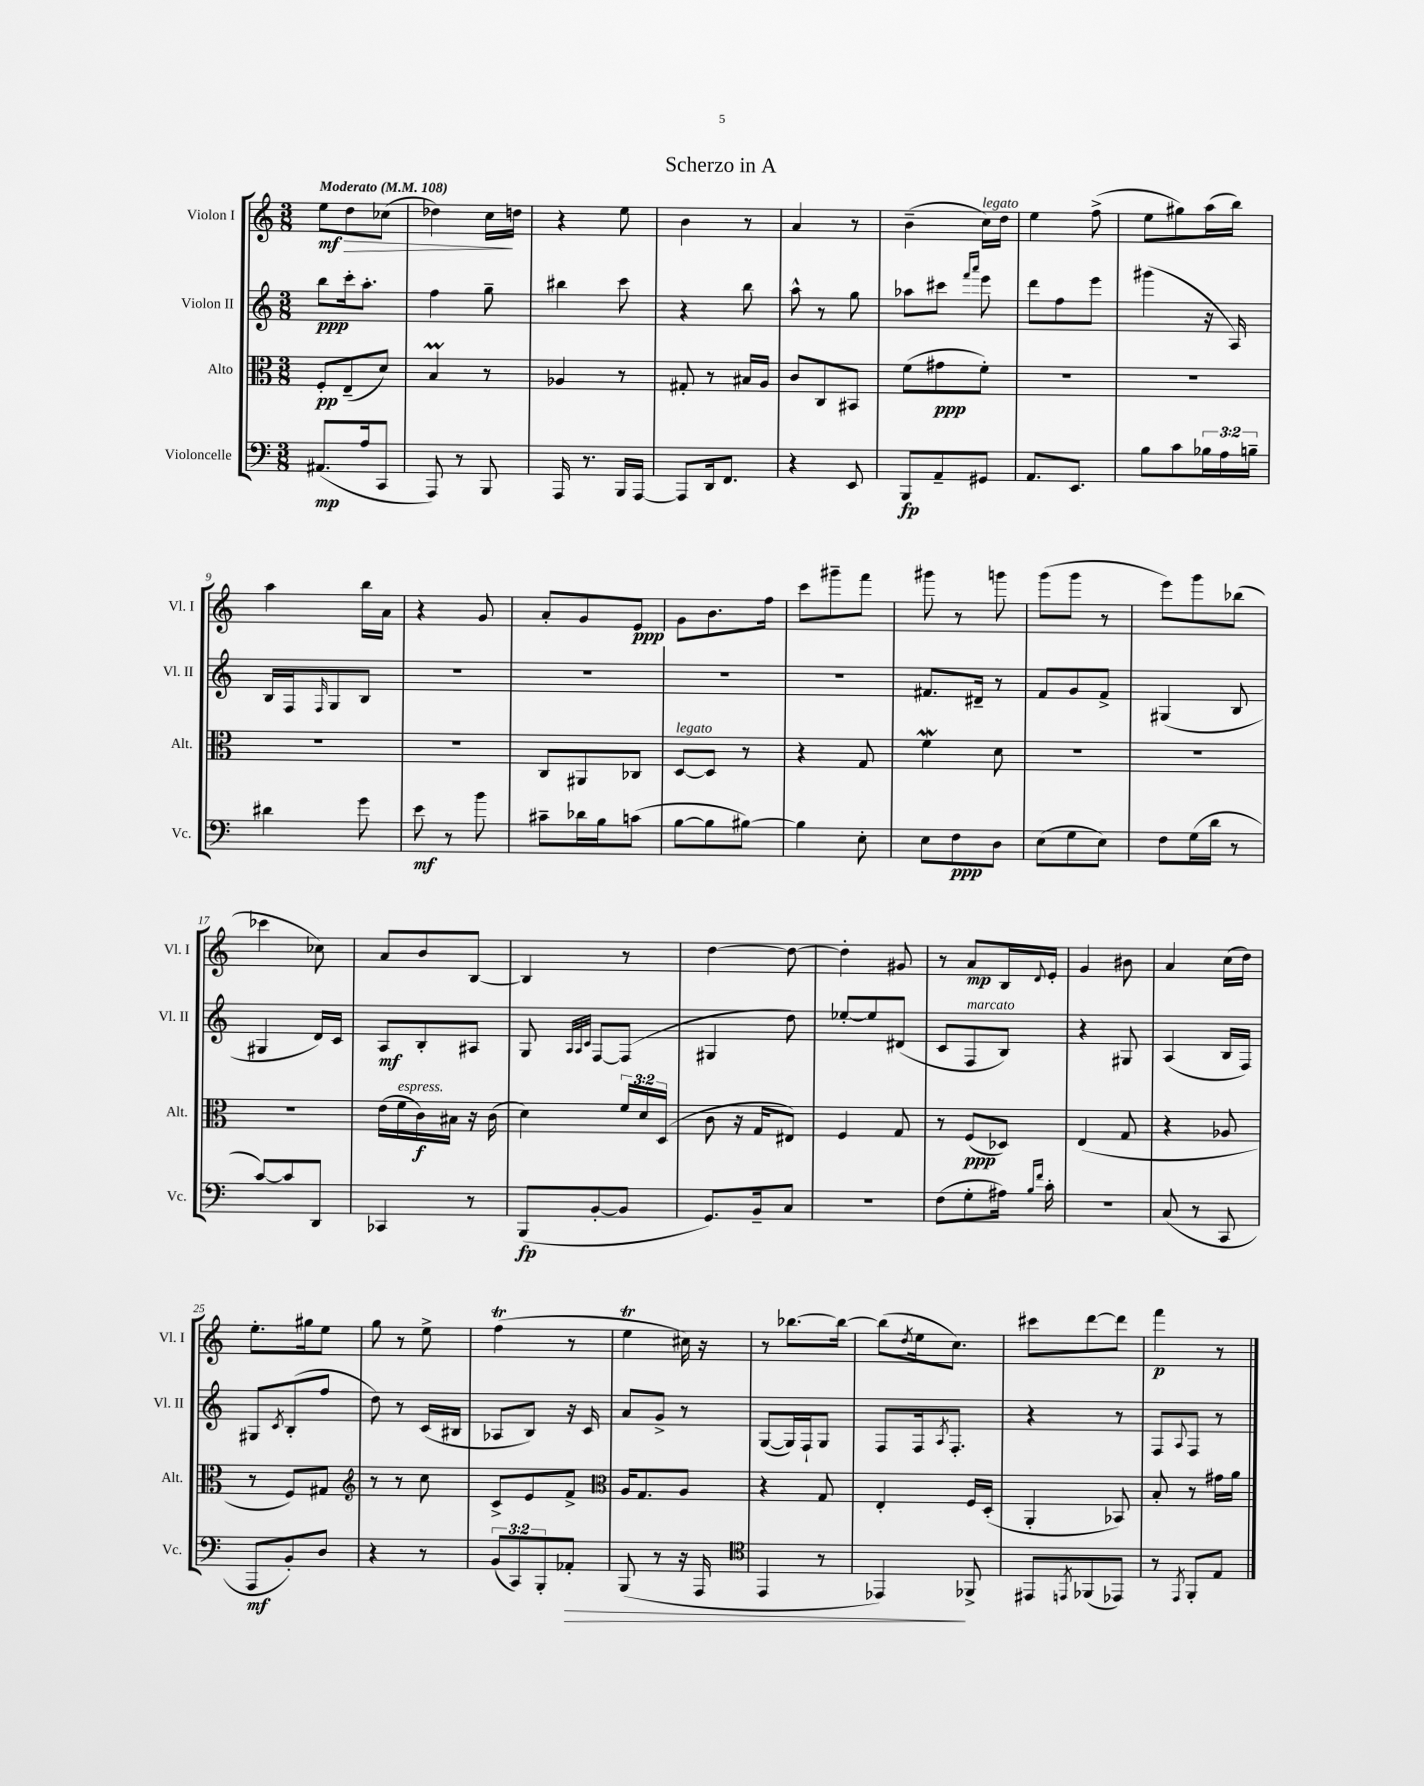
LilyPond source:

\header { title = "Scherzo in A" }
<<
\new StaffGroup <<
\new Staff = "s0" \with { instrumentName = "Violon I" shortInstrumentName = "Vl. I" } {
    \clef treble \key c \major \numericTimeSignature \time 3/8 \tempo "Moderato" 4 = 108
    e''8\mf\> d''8 ces''8( |
    des''4) c''16\! d''16 |
    r4 e''8 |
    b'4 r8 |
    a'4 r8 |
    b'4--( c''16^\markup { \italic "legato" }) d''16 |
    e''4 f''8->( |
    e''8 gis''8) a''16( b''16) |
    a''4 b''16 a'16 |
    r4 g'8 |
    a'8-. g'8 e'8\ppp |
    g'8 b'8. f''16 |
    c'''8 gis'''8-- f'''8 |
    gis'''8 r8 g'''8 |
    g'''8( g'''8 r8 |
    e'''8) g'''8 bes''8( |
    ces'''4 ces''8) |
    a'8 b'8 b8~ |
    b4 r8 |
    d''4~ d''8~ |
    d''4-. gis'8 |
    r8 a'8\mp b16 \appoggiatura { d'8 } e'16-. |
    g'4 bis'8 |
    a'4 c''16( d''16) |
    e''8.-. gis''16 e''8 |
    g''8 r8 e''8-> |
    f''4\trill( r8 |
    e''4\trill cis''16) r16 |
    r8 bes''8.~ bes''16~ |
    bes''8( \acciaccatura { d''8 } e''16 c''8.) |
    cis'''8 d'''8~ d'''8 |
    f'''4\p r8 \bar "|." |
}
\new Staff = "s1" \with { instrumentName = "Violon II" shortInstrumentName = "Vl. II" } {
    \clef treble \key c \major \numericTimeSignature \time 3/8
    b''8\ppp c'''16-. a''8.-. |
    f''4 g''8-- |
    bis''4 c'''8 |
    r4 b''8 |
    a''8-^ r8 g''8 |
    aes''8 cis'''8 \grace { f'''16 a'''16 } e'''8 |
    d'''8 f''8 e'''8 |
    gis'''4( r16 a16) |
    b16 f16 \grace { f16 } g8 b8 |
    R4. |
    R4. |
    R4. |
    R4. |
    fis'8. dis'16-- r8 |
    f'8 g'8 f'8-> |
    gis4( b8 |
    gis4 d'16) c'16 |
    a8\mf b8-. ais8 |
    g8 \grace { a32 a32 c'32 } f8~ f8( |
    gis4 d''8) |
    ees''8~-. ees''8 dis'8( |
    c'8 f8^\markup { \italic "marcato" } b8) |
    r4 gis8 |
    a4( b16 f16) |
    gis8 \acciaccatura { c'8 } b8-.( f''8 |
    d''8) r8 c'16( bis16 |
    aes8 b8) r16 c'16 |
    a'8 g'8-> r8 |
    g8~( g16) f16-! g8 |
    f8 f16 \acciaccatura { a8 } f8.-. |
    r4 r8 |
    f8 \appoggiatura { a8 } f8 r8 \bar "|." |
}
\new Staff = "s2" \with { instrumentName = "Alto" shortInstrumentName = "Alt." } {
    \clef alto \key c \major \numericTimeSignature \time 3/8 \override Staff.TupletNumber.text = #tuplet-number::calc-fraction-text
    f8-.\pp e8--( d'8) |
    b4\prall r8 |
    aes4 r8 |
    gis8-. r8 bis16 a16 |
    c'8 c8 bis,8 |
    f'8( gis'8\ppp f'8-.) |
    R4. |
    R4. |
    R4. |
    R4. |
    c8 ais,8 ces8 |
    d8~^\markup { \italic "legato" } d8 r8 |
    r4 g8 |
    f'4\mordent d'8 |
    R4. |
    R4. |
    R4. |
    e'16( f'16^\markup { \italic "espress." } c'16\f) bis16 r16 c'16( |
    d'4) \tuplet 3/2 { f'16 d'16 d16( } |
    c'8 r16 g16 eis8) |
    f4 g8 |
    r8 f8\ppp( des8) |
    e4( g8 |
    r4 aes8 |
    r8 f8) gis8 |
    \clef treble r8 r8 c''8 |
    c'8-> e'8 f'8-> |
    \clef alto a16 g8. a8 |
    r4 g8 |
    e4-. f16 d16-.( |
    a,4-. bes,8) |
    b8-. r8 gis'16 a'16 \bar "|." |
}
\new Staff = "s3" \with { instrumentName = "Violoncelle" shortInstrumentName = "Vc." } {
    \clef bass \key c \major \numericTimeSignature \time 3/8 \override Staff.TupletNumber.text = #tuplet-number::calc-fraction-text
    ais,8.\mp( a16 c,8 |
    a,,8) r8 b,,8 |
    a,,16 r8. b,,16 a,,16~ |
    a,,8 d,16 f,8. |
    r4 e,8 |
    b,,8\fp a,8-- gis,8 |
    a,8. e,8. |
    b8 c'8 \tuplet 3/2 { bes16 a16 b16-- } |
    dis'4 g'8 |
    e'8\mf r8 b'8 |
    cis'8-- des'16 b16 c'8( |
    b8~ b8 bis8~) |
    bis4 e8-. |
    e8 f8\ppp d8 |
    e8( g8 e8) |
    f8 g16( d'16 r8 |
    c'8~) c'8 d,8 |
    ces,4 r8 |
    b,,8\fp( b,8~-. b,8 |
    g,8.) b,16-- c8 |
    R4. |
    f8( g8-. ais16) \grace { b16 f'16 } c'16-. |
    R4. |
    c8( r8 c,8 |
    a,,8\mf b,8-.) d8 |
    r4 r8 |
    \tuplet 3/2 { b,8( c,8) b,,8-. } aes,8-.\> |
    b,,8( r8 r16 a,,16 |
    \clef tenor e,4 r8 |
    ees,4\!) fes,8-> |
    eis,8 \acciaccatura { e,8 } fes,8( ees,8) |
    r8 \acciaccatura { e,8 } f,8-. e8 \bar "|." |
}
>>
>>
